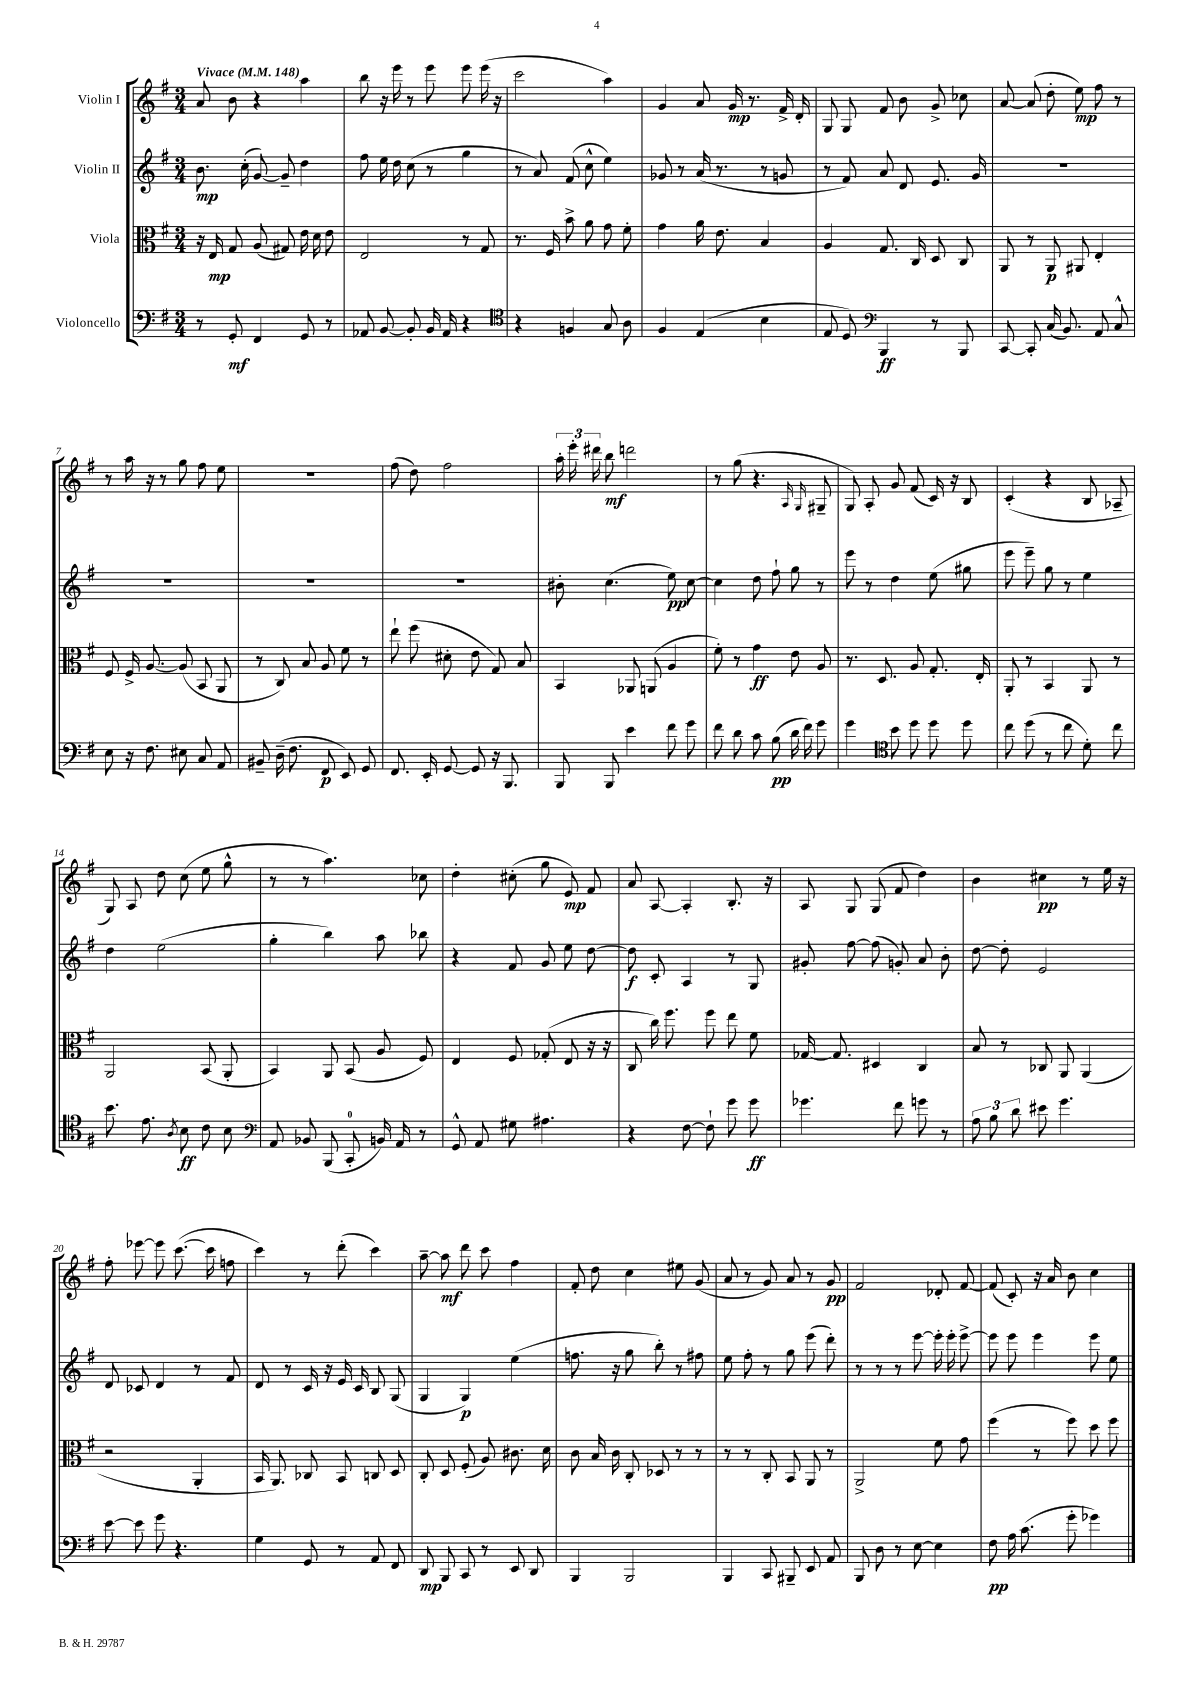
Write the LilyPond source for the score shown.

<<
\new StaffGroup <<
\new Staff = "s0" \with { instrumentName = "Violin I" } {
    \clef treble \key g \major \numericTimeSignature \time 3/4 \tempo "Vivace" 4 = 148
    \autoBeamOff a'8 b'8 r4 a''4 |
    b''8 r16 e'''16 r8 e'''8 e'''8 e'''16( r16 |
    c'''2 a''4) |
    g'4 a'8 g'16\mp r8. fis'16-> d'16-. |
    g8 g8 fis'8 b'8 g'8-> ces''8 |
    a'8~ a'8( d''8-. e''8\mp) fis''8 r8 |
    r8 a''16 r16 r8 g''8 fis''8 e''8 |
    R2. |
    fis''8( d''8) fis''2 |
    \tuplet 3/2 { a''16-. e'''16-. dis'''16 } b''8\mf d'''2 |
    r8 g''8( r4. \grace { a16 g16 } gis8-- |
    g8) a8-. g'8 fis'8( c'16) r16 b8 |
    c'4-.( r4 b8 aes8-- |
    g8) a8 d''8 c''8( e''8 g''8-^ |
    r8 r8 a''4.) ces''8 |
    d''4-. cis''8-.( g''8 e'8\mp) fis'8 |
    a'8 a8~ a4-. b8.-. r16 |
    a8 g8 g8( fis'8 d''4) |
    b'4 cis''4\pp r8 e''16 r16 |
    fis''8-. ees'''8~ ees'''8 c'''8.~( c'''16 f''8 |
    c'''4) r8 d'''8-.( c'''4) |
    a''8~-- a''8\mf d'''8 c'''8 fis''4 |
    fis'8-. d''8 c''4 eis''8 g'8( |
    a'8 r8 g'8) a'8 r8 g'8\pp |
    fis'2 des'8-. fis'8~ |
    fis'8( c'8-.) r16 a'16 b'8 c''4 \bar "|." |
}
\new Staff = "s1" \with { instrumentName = "Violin II" } {
    \clef treble \key g \major \numericTimeSignature \time 3/4
    \autoBeamOff b'8.\mp c''16-.( g'8~) g'8-- d''4 |
    fis''8 e''16 d''16 c''8( r8 g''4 |
    r8 a'8) fis'8( c''8-^ e''4) |
    ges'8 r8 a'16( r8. r8 g'8 |
    r8 fis'8) a'8 d'8 e'8. g'16 |
    R2. |
    R2. |
    R2. |
    R2. |
    bis'8-. c''4.( e''8\pp) c''8~ |
    c''4 d''8 fis''8-! g''8 r8 |
    e'''8 r8 d''4 e''8( gis''8 |
    e'''8 e'''8--) g''8 r8 e''4 |
    d''4 e''2( |
    g''4-. b''4) a''8 bes''8 |
    r4 fis'8 g'8 e''8 d''8~ |
    d''8\f c'8-. a4 r8 g8 |
    gis'8-. fis''8~ fis''8( g'8-.) a'8 b'8-. |
    d''8~ d''8-. e'2 |
    d'8 ces'8 d'4 r8 fis'8 |
    d'8 r8 c'16 r16 e'16 c'16 b8 g8( |
    g4 g4\p) e''4( |
    f''8. r16 g''8 b''8-.) r8 fis''8 |
    e''8 fis''8-. r8 g''8 e'''8( d'''8-.) |
    r8 r8 r8 e'''8~ e'''16-. e'''16-. e'''8~-> |
    e'''8 e'''8 e'''4 e'''8 e''8 \bar "|." |
}
\new Staff = "s2" \with { instrumentName = "Viola" } {
    \clef alto \key g \major \numericTimeSignature \time 3/4
    \autoBeamOff r16 e16\mp g8 a8( gis8) e'16 d'16 e'8 |
    e2 r8 g8 |
    r8. fis16 b'8-> a'8 g'8 fis'8-. |
    g'4 a'16 e'8. b4 |
    a4 g8. c16 d8 c8 |
    a,8 r8 a,8\p ais,8 e4-. |
    fis8 fis16-> a8.~ a8( b,8 a,8 |
    r8 c8) b8 a8 fis'8 r8 |
    e''8-! fis''8( dis'8-. e'8 g8) b8 |
    b,4 aes,8 a,8( a4 |
    fis'8-.) r8 g'4\ff e'8 a8 |
    r8. d8. a8 g8.-. e16-. |
    a,8-. r8 b,4 a,8 r8 |
    a,2 b,8( a,8-. |
    b,4) a,8 b,8( a8 fis8) |
    e4 fis8 ges8-.( e8 r16 r16 |
    c8 c''16) fis''8. fis''8 e''8 fis'8 |
    ges16~ ges8. dis4 c4 |
    b8 r8 ces8 a,8 a,4( |
    r2 a,4-. |
    b,16 a,8.) ces8 b,8 c8 d8 |
    c8-. d8 fis8-.( a8) cis'8. d'16 |
    c'8 b16 c'16 c8-. des8 r8 r8 |
    r8 r8 c8-. b,8 a,8 r8 |
    a,2-> fis'8 g'8 |
    fis''4( r8 fis''8) d''8 fis''8 \bar "|." |
}
\new Staff = "s3" \with { instrumentName = "Violoncello" } {
    \clef bass \key g \major \numericTimeSignature \time 3/4
    \autoBeamOff r8 g,8-.\mf fis,4 g,8 r8 |
    aes,8 b,8~ b,8-. b,16 aes,16 r4 |
    \clef tenor r4 f4 g8 a8 |
    fis4 e4( b4 |
    e8 d8) \clef bass b,,4\ff r8 b,,8 |
    c,8~ c,8-. c16( b,8.) a,8 c8-^ |
    e8 r16 fis8. eis8 c8 a,8 |
    bis,8-- d16--( fis8. fis,8\p e,8) g,8 |
    fis,8. e,16-. g,8~ g,8 r16 b,,8. |
    b,,8 b,,8 e'4 fis'8 g'8 |
    fis'8 d'8 c'8 b8\pp( d'16 fis'16) g'8 |
    g'4 \clef tenor b'8 d''8 d''8 d''8 |
    c''8 d''8( r8 c''8 d'8-.) c''8 |
    b'8. e'8. \acciaccatura { a8 } b8\ff c'8 b8 |
    \clef bass a,8 bes,8 b,,8( c,8-0-. b,16) a,16 r8 |
    g,8-^ a,8 gis8 ais4. |
    r4 fis8~ fis8-! g'8 g'8\ff |
    ges'4. fis'8 g'8 r8 |
    \tuplet 3/2 { a8 b8 d'8 } eis'8 g'4. |
    e'8~ e'8 g'8 r4. |
    g4 g,8 r8 a,8 fis,8 |
    d,8\mp b,,8 c,8 r8 e,8 d,8 |
    b,,4 b,,2 |
    b,,4 c,8 bis,,8-- e,8 a,8 |
    b,,8 d8 r8 e8~ e4 |
    fis8\pp a16 c'8.( g'8-. ges'4) \bar "|." |
}
>>
>>
